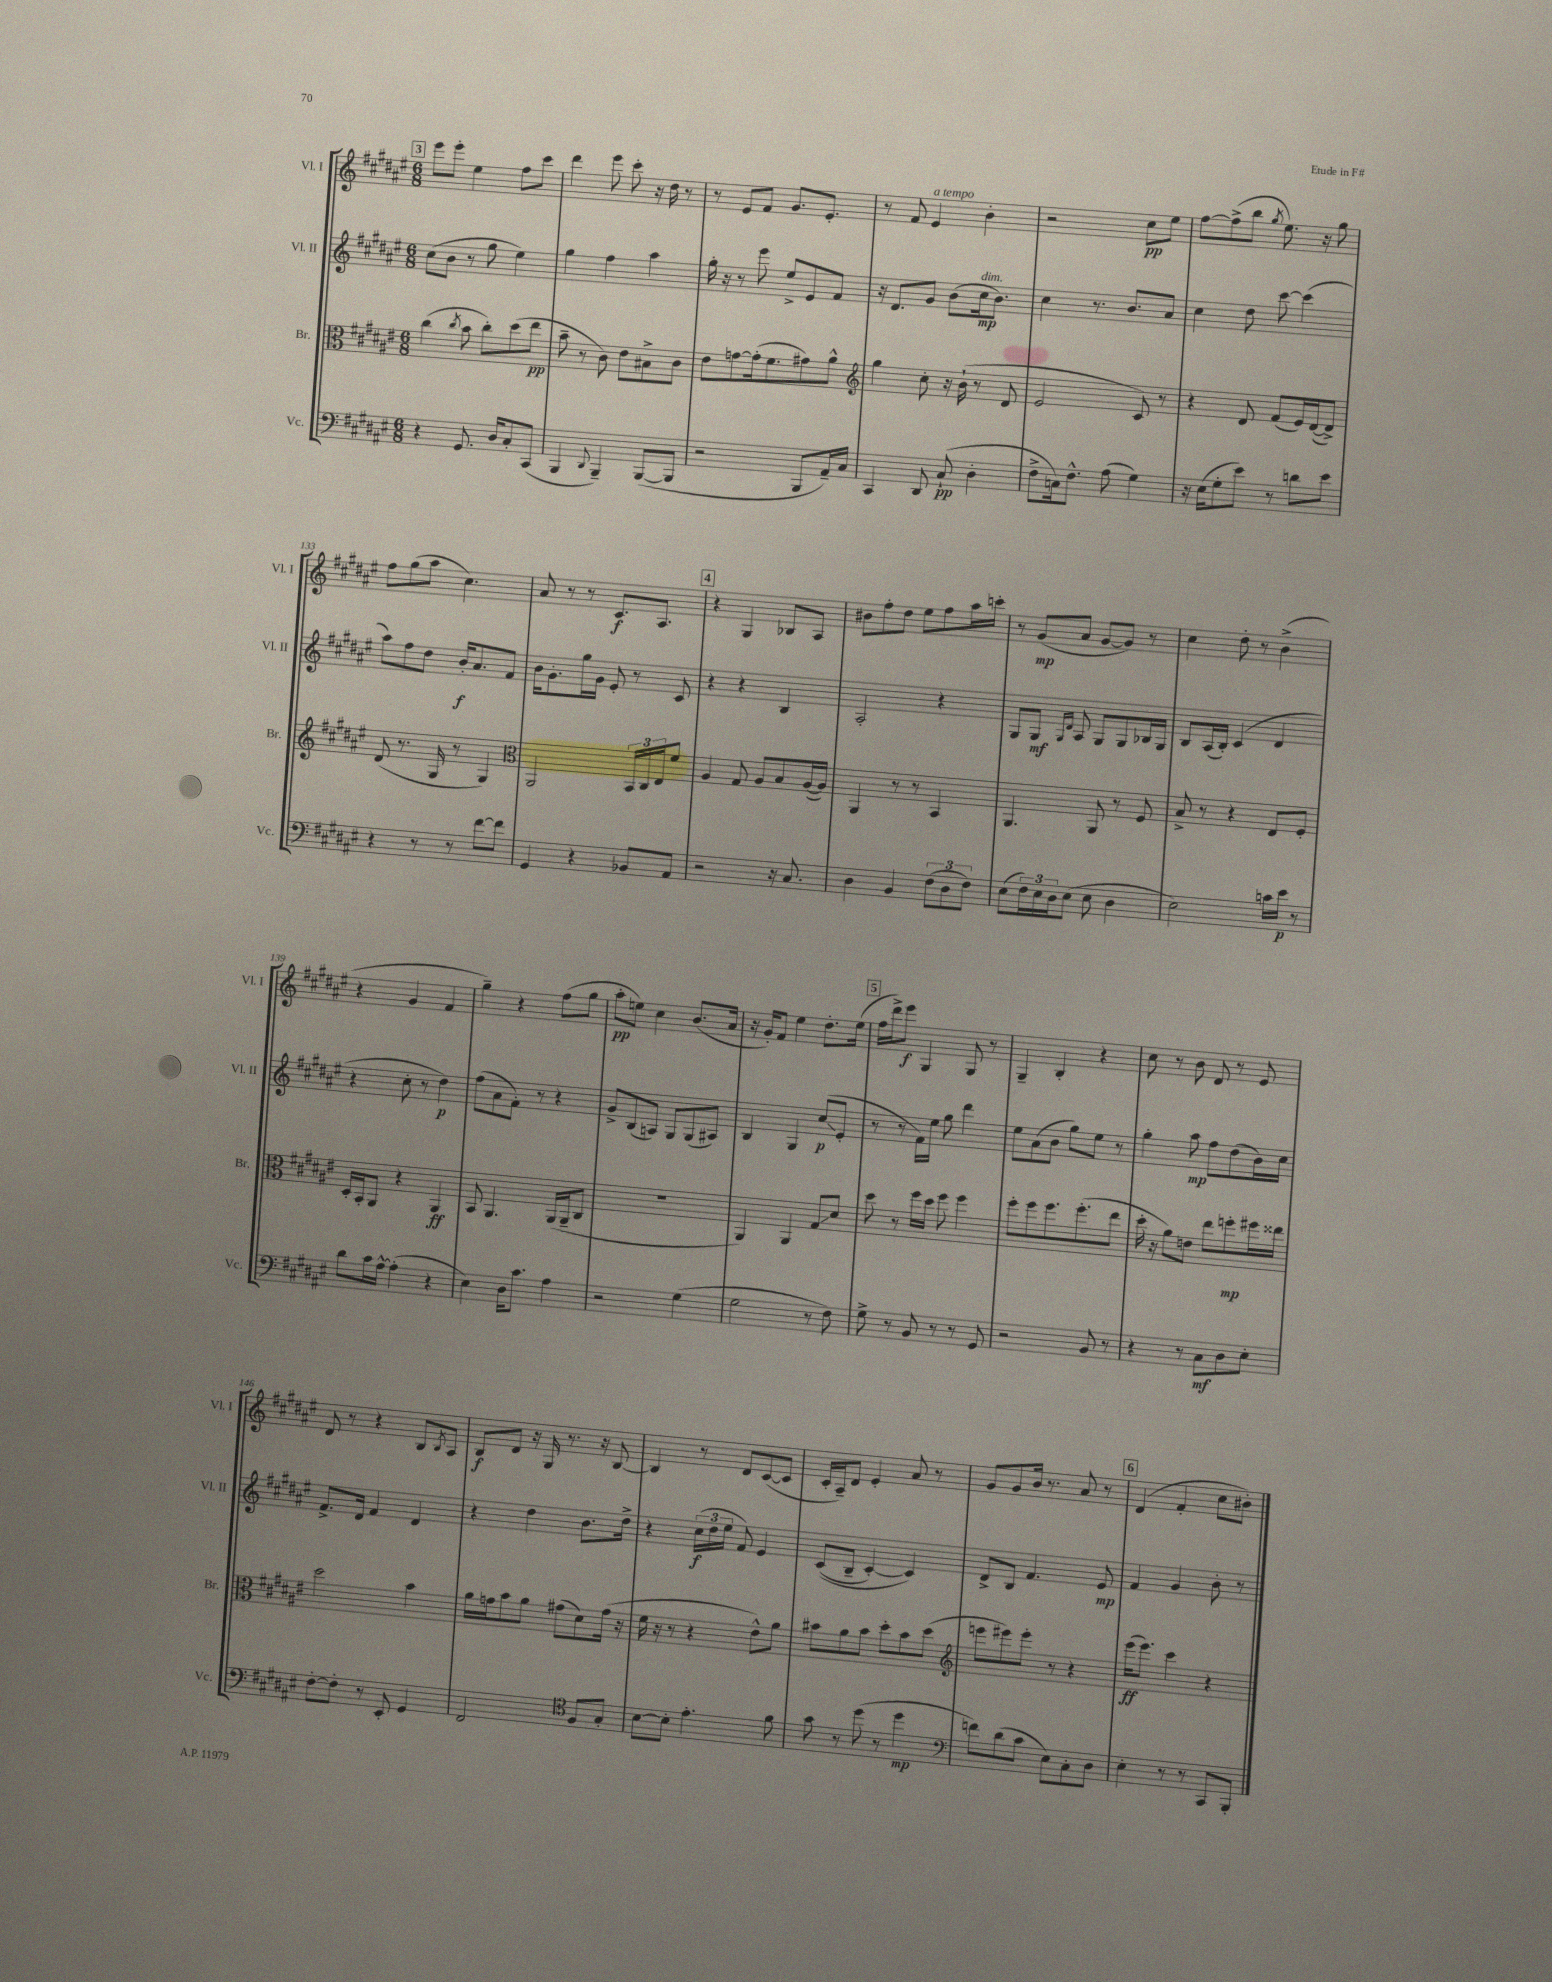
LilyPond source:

<<
\new StaffGroup <<
\new Staff = "s0" \with { instrumentName = "Vl. I" shortInstrumentName = "Vl. I" } {
    \clef treble \key fis \major \numericTimeSignature \time 6/8
    \mark \markup { \box "3" } eis'''8 eis'''8-. eis''4 fis''8 cis'''8 |
    dis'''4 eis'''8 cis'''8-. r16 dis''16 r8 |
    r8 eis'8 fis'8 gis'8. eis'8.-. |
    r8 fis'8 eis'4^\markup { \italic "a tempo" } b'4-. |
    r2 cis''8\pp eis''8 |
    fis''8~ fis''8->( b''8 \acciaccatura { gis''8 } eis''8.) r16 gis''8 |
    fis''8 gis''8( ais''8 cis''4.) |
    ais'8 r8 r8 cis'8.\f ais8. |
    \mark \markup { \box "4" } r4 gis4 bes8 ais8 |
    bis'8 fis''8-. dis''8 eis''8 fis''8 ais''16 c'''16-. |
    r8 gis'8\mp( ais'8 gis'8~ gis'8) r8 |
    cis''4 dis''8-. r8 b'4->( |
    r4 gis'4 fis'4 |
    gis''4--) r4 fis''8( gis''8 |
    ais''8-.\pp e''8) cis''4 b'8.( ais'16 |
    r16 gis'16-.) fis'8 eis''4 dis''8.-. eis''16( |
    \mark \markup { \box "5" } fis''16 dis'''16->) eis'''8\f gis4 gis8 r8 |
    gis4-- b4-. r4 |
    cis''8 r8 b'8 dis'8 r8 eis'8 |
    dis'8 r8 r4 b8 \acciaccatura { b8 } ais8 |
    b8\f dis'8 r16 gis16 r8. r16 b8~ |
    b4 r8 dis'8 cis'8~( cis'8 |
    cis'16-. ais16--) dis'8 eis'4-. ais'8 r8 |
    gis'8 gis'8 b'16 r8. ais'8 r8 |
    \mark \markup { \box "6" } dis'4( fis'4-. cis''8 bis'8-.) \bar "|." |
}
\new Staff = "s1" \with { instrumentName = "Vl. II" shortInstrumentName = "Vl. II" } {
    \clef treble \key fis \major \numericTimeSignature \time 6/8
    \mark \markup { \box "3" } cis''8( b'8 r8 gis''8 eis''4) |
    gis''4 fis''4 ais''4 |
    gis''16-. r16 r8 eis'''8 eis''8-> eis'8 fis'8 |
    r16 dis'8. gis'8 b'8( cis''16\mp^\markup { \italic "dim." } b'8.) |
    cis''4 r8. b'8. ais'8 |
    cis''4 dis''8 cis'''8~ cis'''4( |
    ais''8) fis''8 dis''8 b'16-.\f ais'8. fis'8 |
    b'16 gis'8.-. gis''16 gis'16 eis'8-. r8 cis'8 |
    \mark \markup { \box "4" } r4 r4 b4 |
    ais2-. r4 |
    gis8 gis8\mf \grace { gis16 dis'16 } ais8 gis8 gis8 bes16 gis16 |
    b8 ais16( b16-.) cis'4( dis'4 |
    r4 cis''8-. r8 dis''4\p) |
    fis''8( ais'8 fis'8-.) r8 r4 |
    gis'8-> b8( a8) gis8 gis8( ais8) |
    b4 gis4 cis''8\glissando\p( eis'8-. |
    \mark \markup { \box "5" } r8 r8 fis'16) eis''16 gis''8 dis'''4 |
    eis''8 ais'8( b'8 gis''8) eis''8 r8 |
    gis''4-. ais''8\mp fis''8 dis''8( b'16) cis''16 |
    fis'8.-> dis'16 fis'4 dis'4 |
    r4 dis''4 b'8. dis''16-> |
    r4 \tuplet 3/2 { cis''16\f( dis''16 eis''16 } fis'8) eis'4 |
    cis'8(\( b8-- cis'4~-.) cis'4\) |
    dis'8-> b8 fis'4. eis'8\mp |
    \mark \markup { \box "6" } fis'4 gis'4 b'8-. r8 \bar "|." |
}
\new Staff = "s2" \with { instrumentName = "Br." shortInstrumentName = "Br." } {
    \clef alto \key fis \major \numericTimeSignature \time 6/8
    \mark \markup { \box "3" } cis''4( \acciaccatura { cis''8 } b'8 cis''8-.) dis''8( eis''8\pp |
    b'8-- r8 cis'8) eis'8 bis8-> cis'8 |
    eis'8 g'8~ g'16-.( fis'8. gis'8) ais'8-^ |
    \clef treble gis''4 cis''8-. r16 b'16-!( r8 dis'8 |
    eis'2 cis'8) r8 |
    r4 dis'8 fis'8( eis'16) dis'16~( dis'8->) |
    dis'8( r8. gis16 r8 gis4) |
    \clef alto ais,2 \tuplet 3/2 { b,16 cis16 eis16 } fis'8 |
    \mark \markup { \box "4" } ais4 gis8 ais8 b8 ais16~( ais16) |
    ais,4 r8 r8 b,4 |
    ais,4. ais,8 r8 fis8 |
    b8-> r8 r4 eis8 fis8-. |
    dis16-. b,16-. ais,8 r4 ais,4\ff |
    b,8 ais,4. ais,16( ais,16-- cis8 |
    R2. |
    ais,4) ais,4 gis8\glissando dis'8 |
    \mark \markup { \box "5" } dis''8 r8 fis''16 dis''16 fis''8 fis''4 |
    fis''8-. fis''8 fis''8. fis''8.-.( eis''8 |
    dis''16-. r16 ais'8) e'8 eis''8 f''8-.\mp fis''16 eisis''16 |
    dis''2 b'4 |
    ais'16 g'16 b'8 ais'8 gis'8( dis'8) gis'16( r16 |
    fis'16 r16 r8 r4 eis'8-^) ais'8 |
    bis'8 ais'8 bis'8 dis''8-. bis'8 dis''8( |
    \clef treble e'''8 eis'''8) eis'''8-. r8 r4 |
    \mark \markup { \box "6" } eis'''16\ff( eis'''8.) cis'''4 r4 \bar "|." |
}
\new Staff = "s3" \with { instrumentName = "Vc." shortInstrumentName = "Vc." } {
    \clef bass \key fis \major \numericTimeSignature \time 6/8
    \mark \markup { \box "3" } r4 gis,8. dis16 cis8-. cis,8( |
    b,,4 \appoggiatura { dis,8 } b,,4--) b,,8~( b,,8 |
    r2 b,,8 ais,16--) cis16 |
    cis,4 dis,8 cis8-!\pp( dis4-. |
    fis8-> c16) fis8.-^ ais8( gis4) |
    r16 eis16( gis8-. eis'8) r8 d'8 eis'8 |
    r4 r8 r8 fis'8~ fis'8 |
    gis,4 r4 bes,8 ais,8 |
    \mark \markup { \box "4" } r2 r16 cis8. |
    dis4 b,4 \tuplet 3/2 { fis8( dis8 fis8) } |
    eis8( \tuplet 3/2 { fis16) eis16 dis16 } eis8( eis8 dis4 |
    eis2) c'16 eis'16\p r8 |
    dis'8 cis'16 ais16~-^ ais4-.( r4 |
    eis4) dis16 cis'8. ais4 |
    r2 gis4( |
    gis2 r8 fis8) |
    \mark \markup { \box "5" } gis8-> r8 b,8 r8 r8 gis,8 |
    r2 b,8 r8 |
    r4 r8 cis8\mf dis8 eis8-. |
    fis8~-. fis8-. r8 eis,8-. gis,4 |
    fis,2 \clef tenor fis8 gis8-. |
    b8~ b8-. eis'4.-. fis'8 |
    gis'8 r8 dis''8( r8 dis''4\mp |
    \clef bass f'8) dis'8( cis'8 eis8) cis8-. dis8 |
    \mark \markup { \box "6" } eis4-. r8 r8 cis,8 b,,8-. \bar "|." |
}
>>
>>
\layout { \context { \Score currentBarNumber = #127 } }
